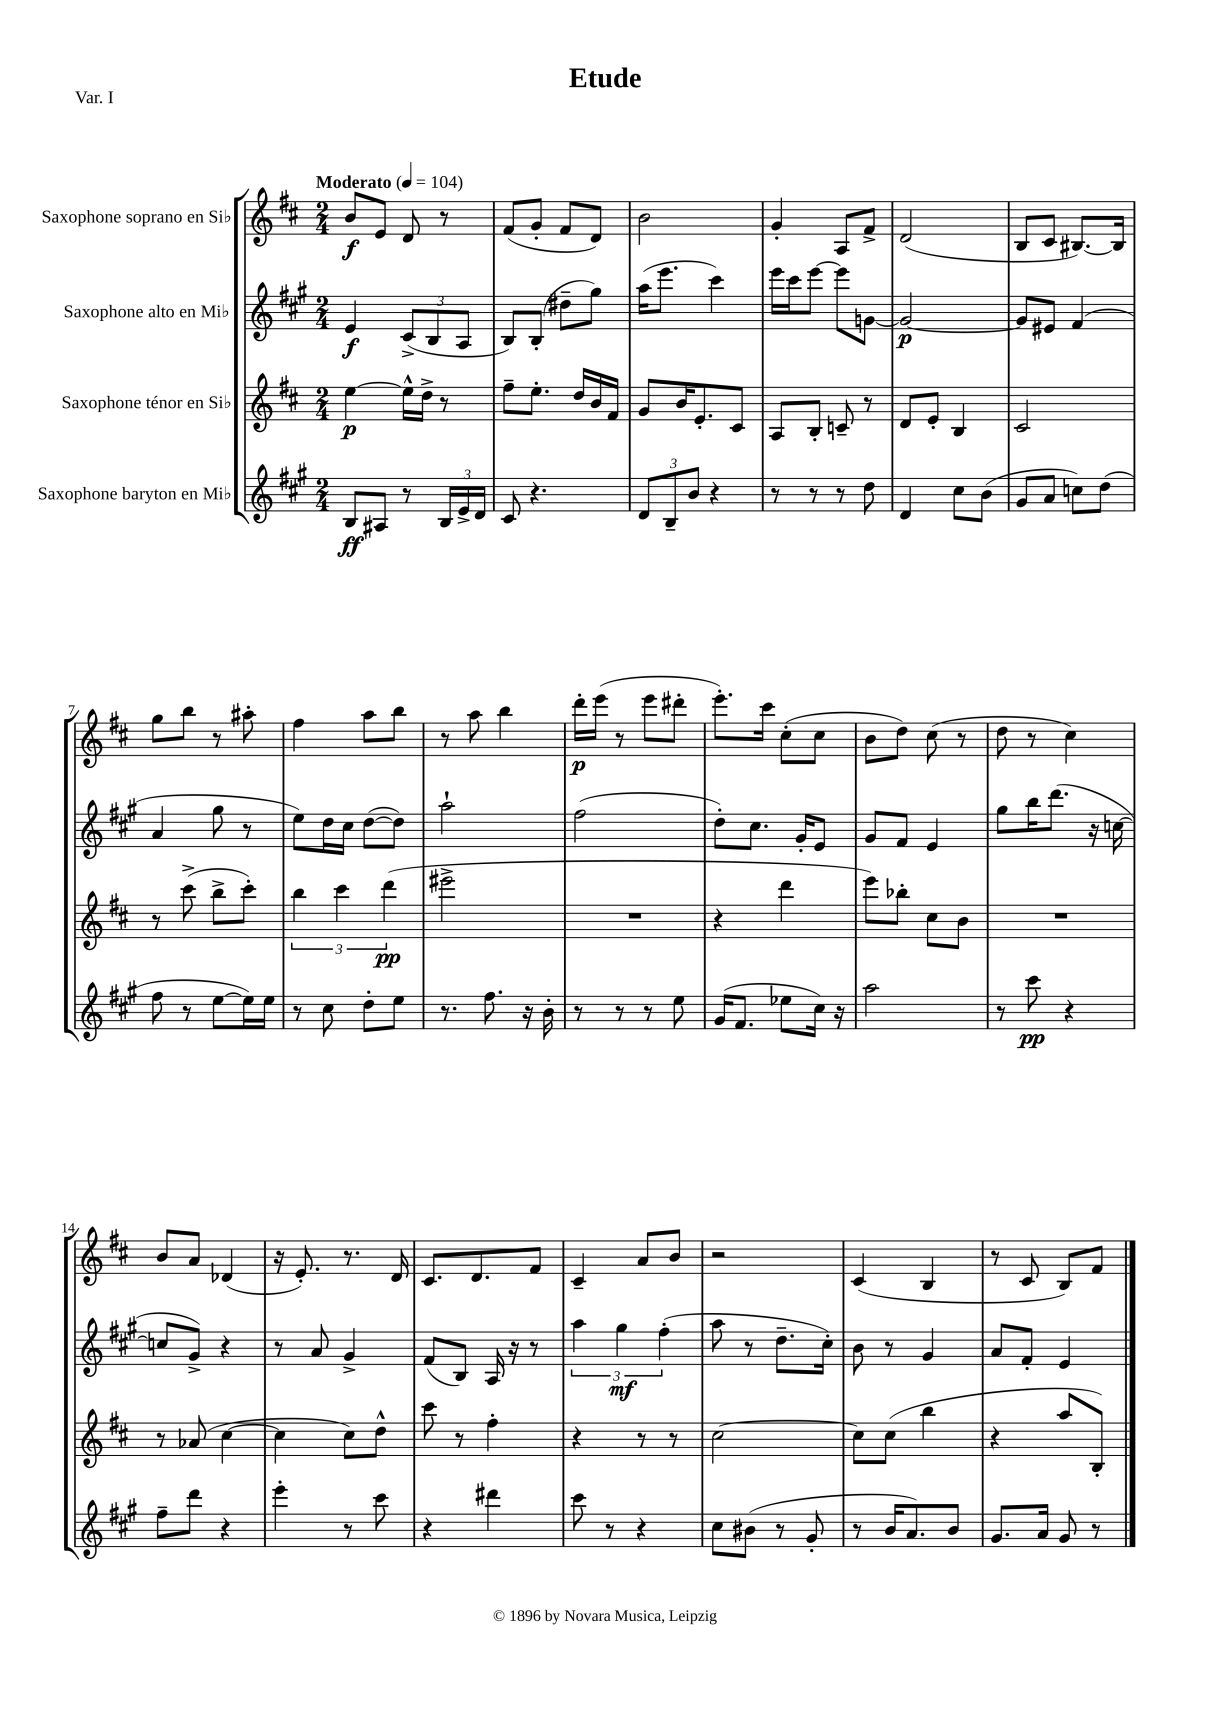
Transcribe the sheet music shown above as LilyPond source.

\header { title = "Etude" piece = "Var. I" }
<<
\new StaffGroup <<
\new Staff = "s0" \with { instrumentName = "Saxophone soprano en Sib" } {
    \clef treble \key d \major \numericTimeSignature \time 2/4 \tempo "Moderato" 4 = 104
    b'8\f e'8 d'8 r8 |
    fis'8( g'8-. fis'8 d'8) |
    b'2 |
    g'4-. a8 fis'8-> |
    d'2( |
    b8 cis'8 bis8.~) bis16 |
    g''8 b''8 r8 ais''8-. |
    fis''4 a''8 b''8 |
    r8 a''8 b''4 |
    d'''16-.\p e'''16( r8 e'''8 dis'''8-. |
    e'''8.-.) cis'''16 cis''8-.( cis''8 |
    b'8 d''8) cis''8( r8 |
    d''8 r8 cis''4) |
    b'8 a'8 des'4( |
    r16 e'8.-.) r8. d'16 |
    cis'8. d'8. fis'8 |
    cis'4-- a'8 b'8 |
    r2 |
    cis'4( b4 |
    r8 cis'8 b8) fis'8 \bar "|." |
}
\new Staff = "s1" \with { instrumentName = "Saxophone alto en Mib" } {
    \clef treble \key a \major \numericTimeSignature \time 2/4
    e'4\f \tuplet 3/2 { cis'8->( b8 a8 } |
    b8) b8-.( dis''8-- gis''8) |
    a''16( e'''8. cis'''4) |
    e'''16 cis'''16 e'''8~ e'''8 g'8~ |
    g'2~\p |
    g'8 eis'8 fis'4( |
    a'4 gis''8 r8 |
    e''8) d''16 cis''16 d''8~( d''8) |
    a''2-! |
    fis''2( |
    d''8-.) cis''8. gis'16-. e'8 |
    gis'8 fis'8 e'4 |
    gis''8 b''16 d'''8.( r16 c''16~ |
    c''8 gis'8->) r4 |
    r8 a'8 gis'4-> |
    fis'8( b8) a16 r16 r8 |
    \tuplet 3/2 { a''4 gis''4\mf fis''4-.( } |
    a''8 r8 d''8.-- cis''16-.) |
    b'8 r8 gis'4 |
    a'8 fis'8-. e'4 \bar "|." |
}
\new Staff = "s2" \with { instrumentName = "Saxophone ténor en Sib" } {
    \clef treble \key d \major \numericTimeSignature \time 2/4
    e''4~\p e''16-^ d''16-> r8 |
    fis''8-- e''8.-. d''16 b'16 fis'16 |
    g'8 b'16 e'8.-. cis'8 |
    a8 b8-. c'8-- r8 |
    d'8 e'8-. b4 |
    cis'2 |
    r8 cis'''8->( b''8-> cis'''8-.) |
    \tuplet 3/2 { b''4 cis'''4 d'''4\pp( } |
    eis'''2-> |
    R2 |
    r4 d'''4 |
    e'''8) bes''8-. cis''8 b'8 |
    R2 |
    r8 aes'8( cis''4~ |
    cis''4 cis''8) d''8-^ |
    cis'''8 r8 fis''4-. |
    r4 r8 r8 |
    cis''2~ |
    cis''8 cis''8( b''4 |
    r4 a''8 b8-.) \bar "|." |
}
\new Staff = "s3" \with { instrumentName = "Saxophone baryton en Mib" } {
    \clef treble \key a \major \numericTimeSignature \time 2/4
    b8\ff ais8 r8 \tuplet 3/2 { b16 e'16-> d'16 } |
    cis'8 r4. |
    \tuplet 3/2 { d'8 b8-- b'8 } r4 |
    r8 r8 r8 d''8 |
    d'4 cis''8 b'8( |
    gis'8 a'8 c''8) d''8( |
    fis''8 r8 e''8~ e''16) e''16 |
    r8 cis''8 d''8-. e''8 |
    r8. fis''8. r16 b'16-. |
    r8 r8 r8 e''8 |
    gis'16( fis'8. ees''8 cis''16) r16 |
    a''2 |
    r8 cis'''8\pp r4 |
    fis''8-- d'''8 r4 |
    e'''4-. r8 cis'''8 |
    r4 dis'''4 |
    cis'''8 r8 r4 |
    cis''8 bis'8( r8 gis'8-. |
    r8 b'16 a'8.) b'8 |
    gis'8. a'16 gis'8 r8 \bar "|." |
}
>>
>>
